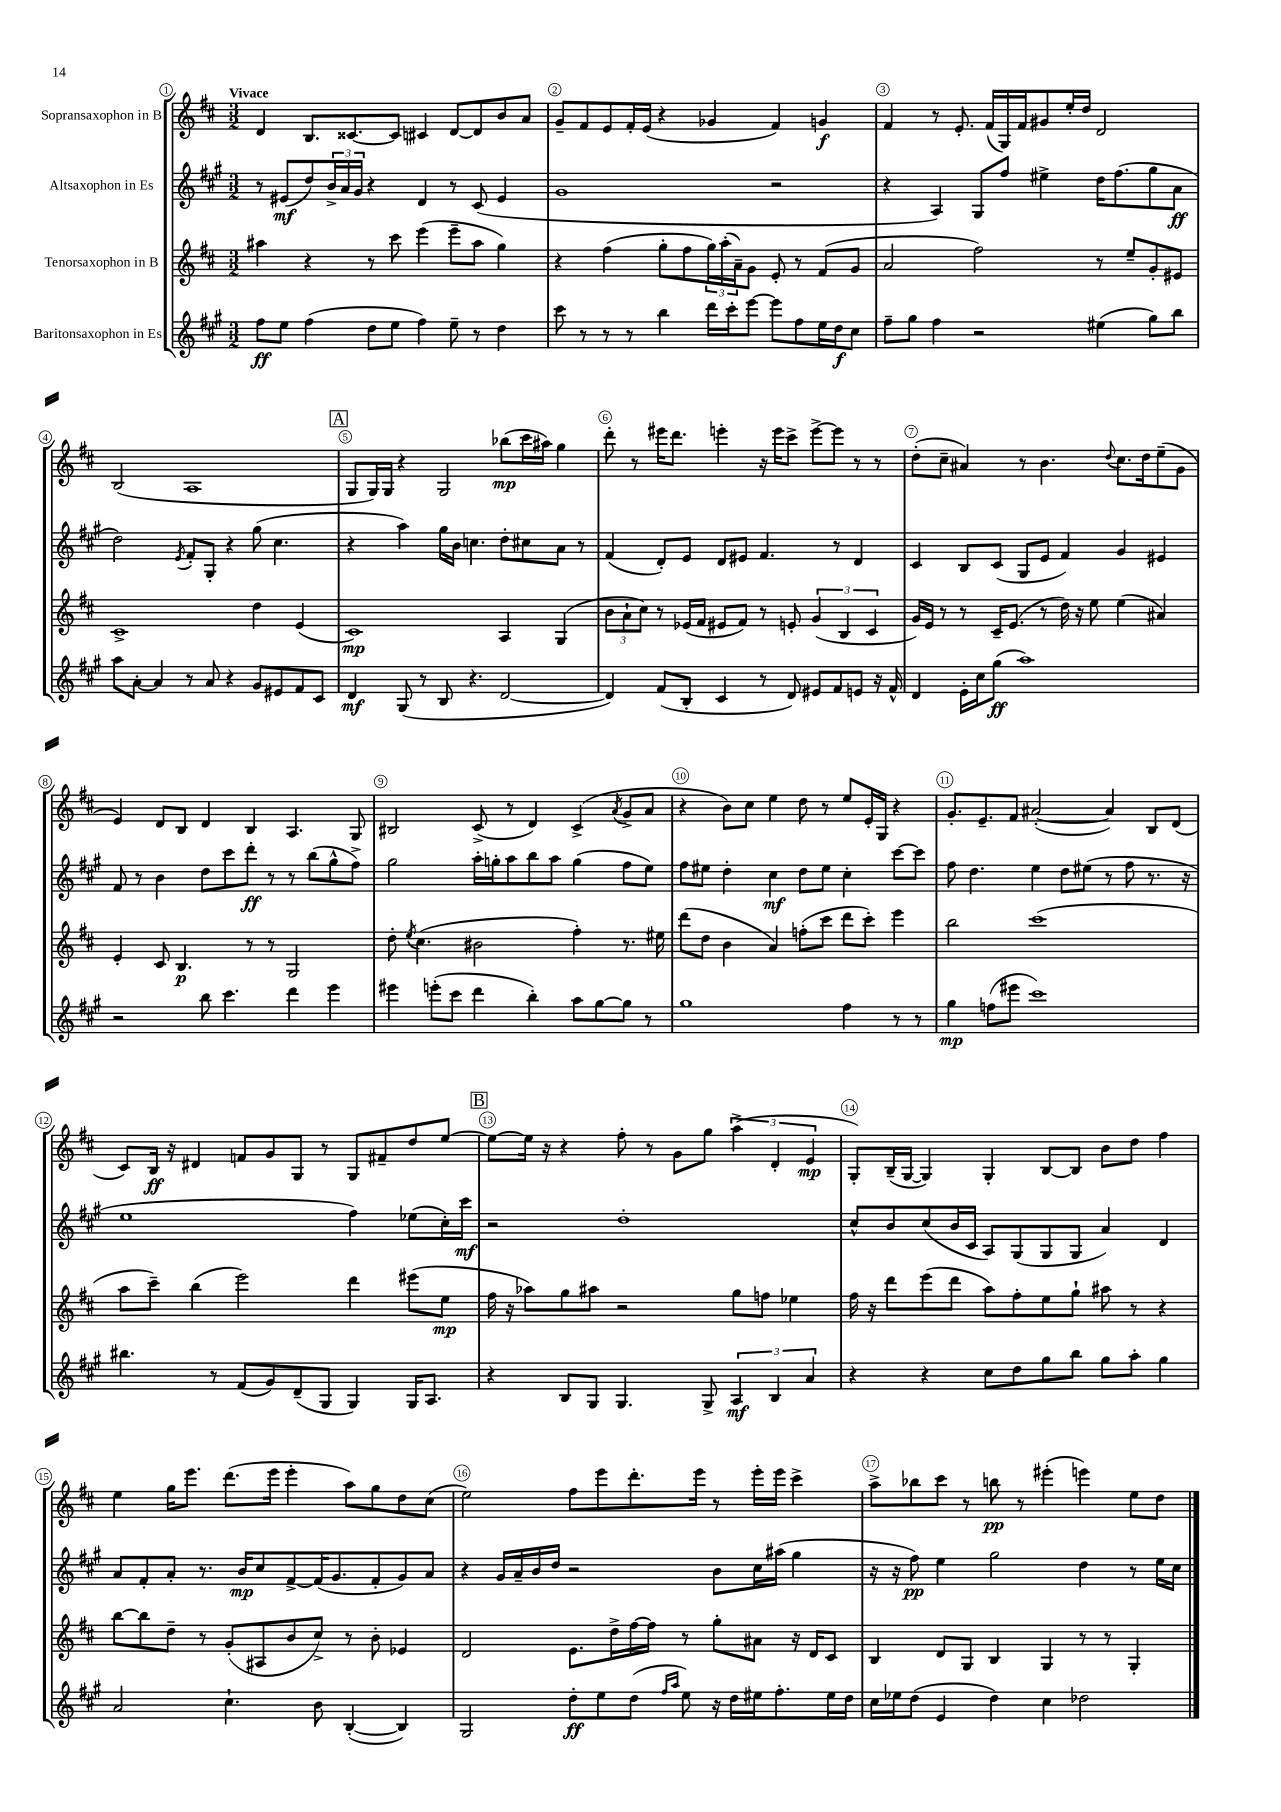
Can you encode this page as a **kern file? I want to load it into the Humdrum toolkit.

**kern	**kern	**kern	**kern
*staff4	*staff3	*staff2	*staff1
*clefG2	*clefG2	*clefG2	*clefG2
*k[f#c#g#]	*k[f#c#]	*k[f#c#g#]	*k[f#c#]
*M3/2	*M3/2	*M3/2	*M3/2
8ff#	4aa#	8r	4d
8ee	.	(8e#	.
(4ff#	4r	8dd)	8.B
.	.	24b^	.
.	.	24a	.
.	.	.	[8.c##
.	.	24g#	.
8dd	8r	4r	.
8ee	8ccc#	.	8c##]
4ff#)	(4eee	4d	4c#
8ee~	8eee~	8r	[8d
8r	8aa#	(8c#	8d]
4dd	4gg)	4e#	8b
.	.	.	8a
=	=	=	=
8ccc#	4r	1g#	8g~
8r	.	.	8f#
8r	(4ff#	.	8e
8r	.	.	16f#'
.	.	.	(16e
4bb	8gg'	.	4r
.	8ff#	.	.
16ddd	24gg)	.	4g-
.	(24aa'	.	.
16ccc#'	.	.	.
.	24a~)	.	.
[8eee	8g	.	.
8eee]	8e'	2r	4f#)
8ff#	8r	.	.
16ee	(8f#	.	4g
16dd	.	.	.
8cc#	8g	.	.
=	=	=	=
8ff#~	2a	4r	4f#
8gg#	.	.	.
4ff#	.	4A)	8r
.	.	.	8.e'
2r	2ff#)	8G#	.
.	.	.	(16f#
.	.	8ff#	16G)
.	.	.	16f#
.	.	4ee#^	8g#
.	.	.	16ee'
.	.	.	16dd
(4ee#	8r	16dd	2d
.	.	(8.ff#	.
.	8ee~	.	.
8gg#)	8g'	8gg#	.
8bb	8e#	8a	.
=	=	=	=
8aa	1c#^	2dd)	(2B
[8a'	.	.	.
4a]	.	.	.
.	.	8qe	.
8r	.	8f#'	1A
8a	.	8G#'	.
4r	.	4r	.
8g#	4dd	(8gg#	.
8e#	.	4.cc#	.
8f#	(4e	.	.
8c#	.	.	.
=	=	=	=
4d	1c#)	4r	8G
.	.	.	16G)
.	.	.	16G
(8G#	.	4aa)	4r
8r	.	.	.
8B	.	16gg#	2G
.	.	16b	.
4.r	.	4.cc	.
[2d	4A	8dd'	(8bb-
.	.	8cc#	16ccc#
.	.	.	16aa#)
.	(4G	8a	4gg
.	.	8r	.
=	=	=	=
4d])	12b	(4f#	8ddd'
.	12a`	.	.
.	.	.	8r
.	12cc#)	.	.
(8f#	8r	8d')	16eee#
.	.	.	8.ddd
8B'	(16e-	8e	.
.	16f#	.	.
4c#	8e#	8d	4eee'
.	8f#)	8e#	.
8r	8r	4.f#	16r
.	.	.	16eee
8d)	8e'	.	8ccc#^
8e#	(6g	.	[8eee^
8f#	.	8r	8eee]
.	6B	.	.
8e	.	4d	8r
.	6c#	.	.
16r	.	.	8r
16f#^^	.	.	.
=	=	=	=
4d	16g)	4c#	(8dd'
.	16e	.	.
.	8r	.	8cc#~
16e'	8r	8B	4a#)
16cc#	.	.	.
(8gg#	16c#~	(8c#	.
.	(8.e	.	.
1aa)	.	8G#	8r
.	8r	8e	4.b
.	16dd)	4f#)	.
.	16r	.	.
.	8ee	.	.
.	.	.	8qqdd
.	(4ee	4g#	8.cc#
.	.	.	16dd
.	4a#)	4e#	(8ee~
.	.	.	8g
=	=	=	=
2r	4e'	8f#	4e)
.	.	8r	.
.	8c#	4b	8d
.	4.B	.	8B
8bb	.	8dd	4d
4.ccc#	.	8ccc#	.
.	8r	8ddd'	4B
.	8r	8r	.
4ddd	2G	8r	4.A
.	.	(8bb	.
4eee	.	8gg#^^	.
.	.	8ff#^)	8G
=	=	=	=
4eee#	8dd'	2gg#	2B#
.	8qee	.	.
.	(4.cc#	.	.
(8eee'	.	.	.
8ccc#	.	.	.
4ddd	2b#	16aa'	(8c#^
.	.	16gg'	.
.	.	8aa	8r
4bb')	.	8bb	4d)
.	.	8aa	.
8aa	4ff#')	(4gg	(4c#^
[8gg#	.	.	.
.	.	.	8qa
8gg#]	8.r	8ff#	8g^
8r	.	8ee)	8a
.	16ee#	.	.
=	=	=	=
1gg#	(8ddd	8ff#	4r
.	8dd	8ee#	.
.	4b	4dd'	8b)
.	.	.	8cc#
.	4a)	4cc#	4ee
.	(8ff'	8dd	8dd
.	8ccc#	8ee#	8r
4ff#	8ddd	4cc#'	8ee
.	8ccc#')	.	16e'
.	.	.	16G
8r	4eee	[8ccc#	4r
8r	.	8ccc#]	.
=	=	=	=
4gg#	2bb	8ff#	8.g'
.	.	4.dd	.
.	.	.	8.e~
(8ff	.	.	.
8eee#	.	.	8f#
1ccc#)	(1ccc#	4ee	([2a#'
.	.	8dd	.
.	.	(8ee#	.
.	.	8r	4a#])
.	.	8ff#	.
.	.	8.r	8B
.	.	.	(8d
.	.	16r	.
=	=	=	=
4.bb#	8aa	1ee	8c#)
.	8ccc#~)	.	16B
.	.	.	16r
.	(4bb	.	4d#
8r	.	.	.
(8f#	2eee)	.	8f
8g#)	.	.	8g
(8d~	.	.	8G
8G#	.	.	8r
4G#)	4ddd	4ff#)	8G
.	.	.	8f#~
16G#	(8eee#	(8ee-	8dd
8.A	.	.	.
.	8ee	16cc#')	[8ee
.	.	16ccc#	.
=	=	=	=
4r	16ff#	2r	8ee_
.	16r	.	.
.	8aa-)	.	16ee]
.	.	.	16r
8B	8gg	.	4r
8G#	8aa#	.	.
4.G#	2r	1dd'	8ff#'
.	.	.	8r
.	.	.	8g
8G#^	.	.	8gg
6A	8gg	.	(6aa^
.	8ff	.	.
6B	.	.	6d'
.	4ee-	.	.
6a	.	.	6e
=	=	=	=
4r	16ff#	8cc#^^	8G')
.	16r	.	.
.	8ddd	8b	(16B~
.	.	.	[16G
4r	(8eee	(8cc#	4G])
.	8ddd	16b	.
.	.	16c#	.
8cc#	8aa)	8A)	4G'
8dd	8ff#'	(8G#	.
8gg#	8ee	8G#	[8B
8bb	8gg`	8G#	8B]
8gg#	8aa#	4a)	8b
8aa'	8r	.	8dd
4gg#	4r	4d	4ff#
=	=	=	=
2a	[8bb	8a	4ee
.	8bb]	8f#'	.
.	8dd~	8a'	16gg
.	.	.	8.eee
.	8r	8.r	.
4.cc#`	(8g'	.	(8.ddd
.	.	16b	.
.	8A#	8cc#	.
.	.	.	16eee
.	8b	[8f#^	4eee'
8b	8cc#^)	(16f#]	.
.	.	8.g#	.
([4B'	8r	.	8aa)
.	8b'	8f#'	8gg
4B])	4e-	8g#)	8dd
.	.	8a	(8cc#
=	=	=	=
2G#	2d	4r	2ee)
.	.	16g#	.
.	.	16a~	.
.	.	16b	.
.	.	16dd	.
8dd'	8.e	2r	8ff#
8ee	.	.	8eee
.	16dd^	.	.
(8dd	[16ff#	.	8.ddd'
.	16ff#]	.	.
16qqff#	.	.	.
16qqaa	.	.	.
8ee)	8r	.	.
.	.	.	16eee
16r	8gg'	8b	8r
16dd	.	.	.
16ee#	8a#	16cc#	16eee'
8.ff#'	.	(16aa#	16eee
.	16r	4gg#	4ccc#^
.	16d	.	.
16ee#	8c#	.	.
16dd	.	.	.
=	=	=	=
16cc#	4B	16r	8aa^
16ee-	.	16r	.
(8dd	.	8ff#)	8bb-
4e	8d	4ee	8ccc#
.	8G	.	8r
4dd)	4B	2gg#	8bb
.	.	.	8r
4cc#	4G	.	(4eee#'
2dd-	8r	4dd	4eee)
.	8r	.	.
.	4G'	8r	8ee
.	.	16ee	8dd
.	.	16cc#	.
==	==	==	==
*-	*-	*-	*-
